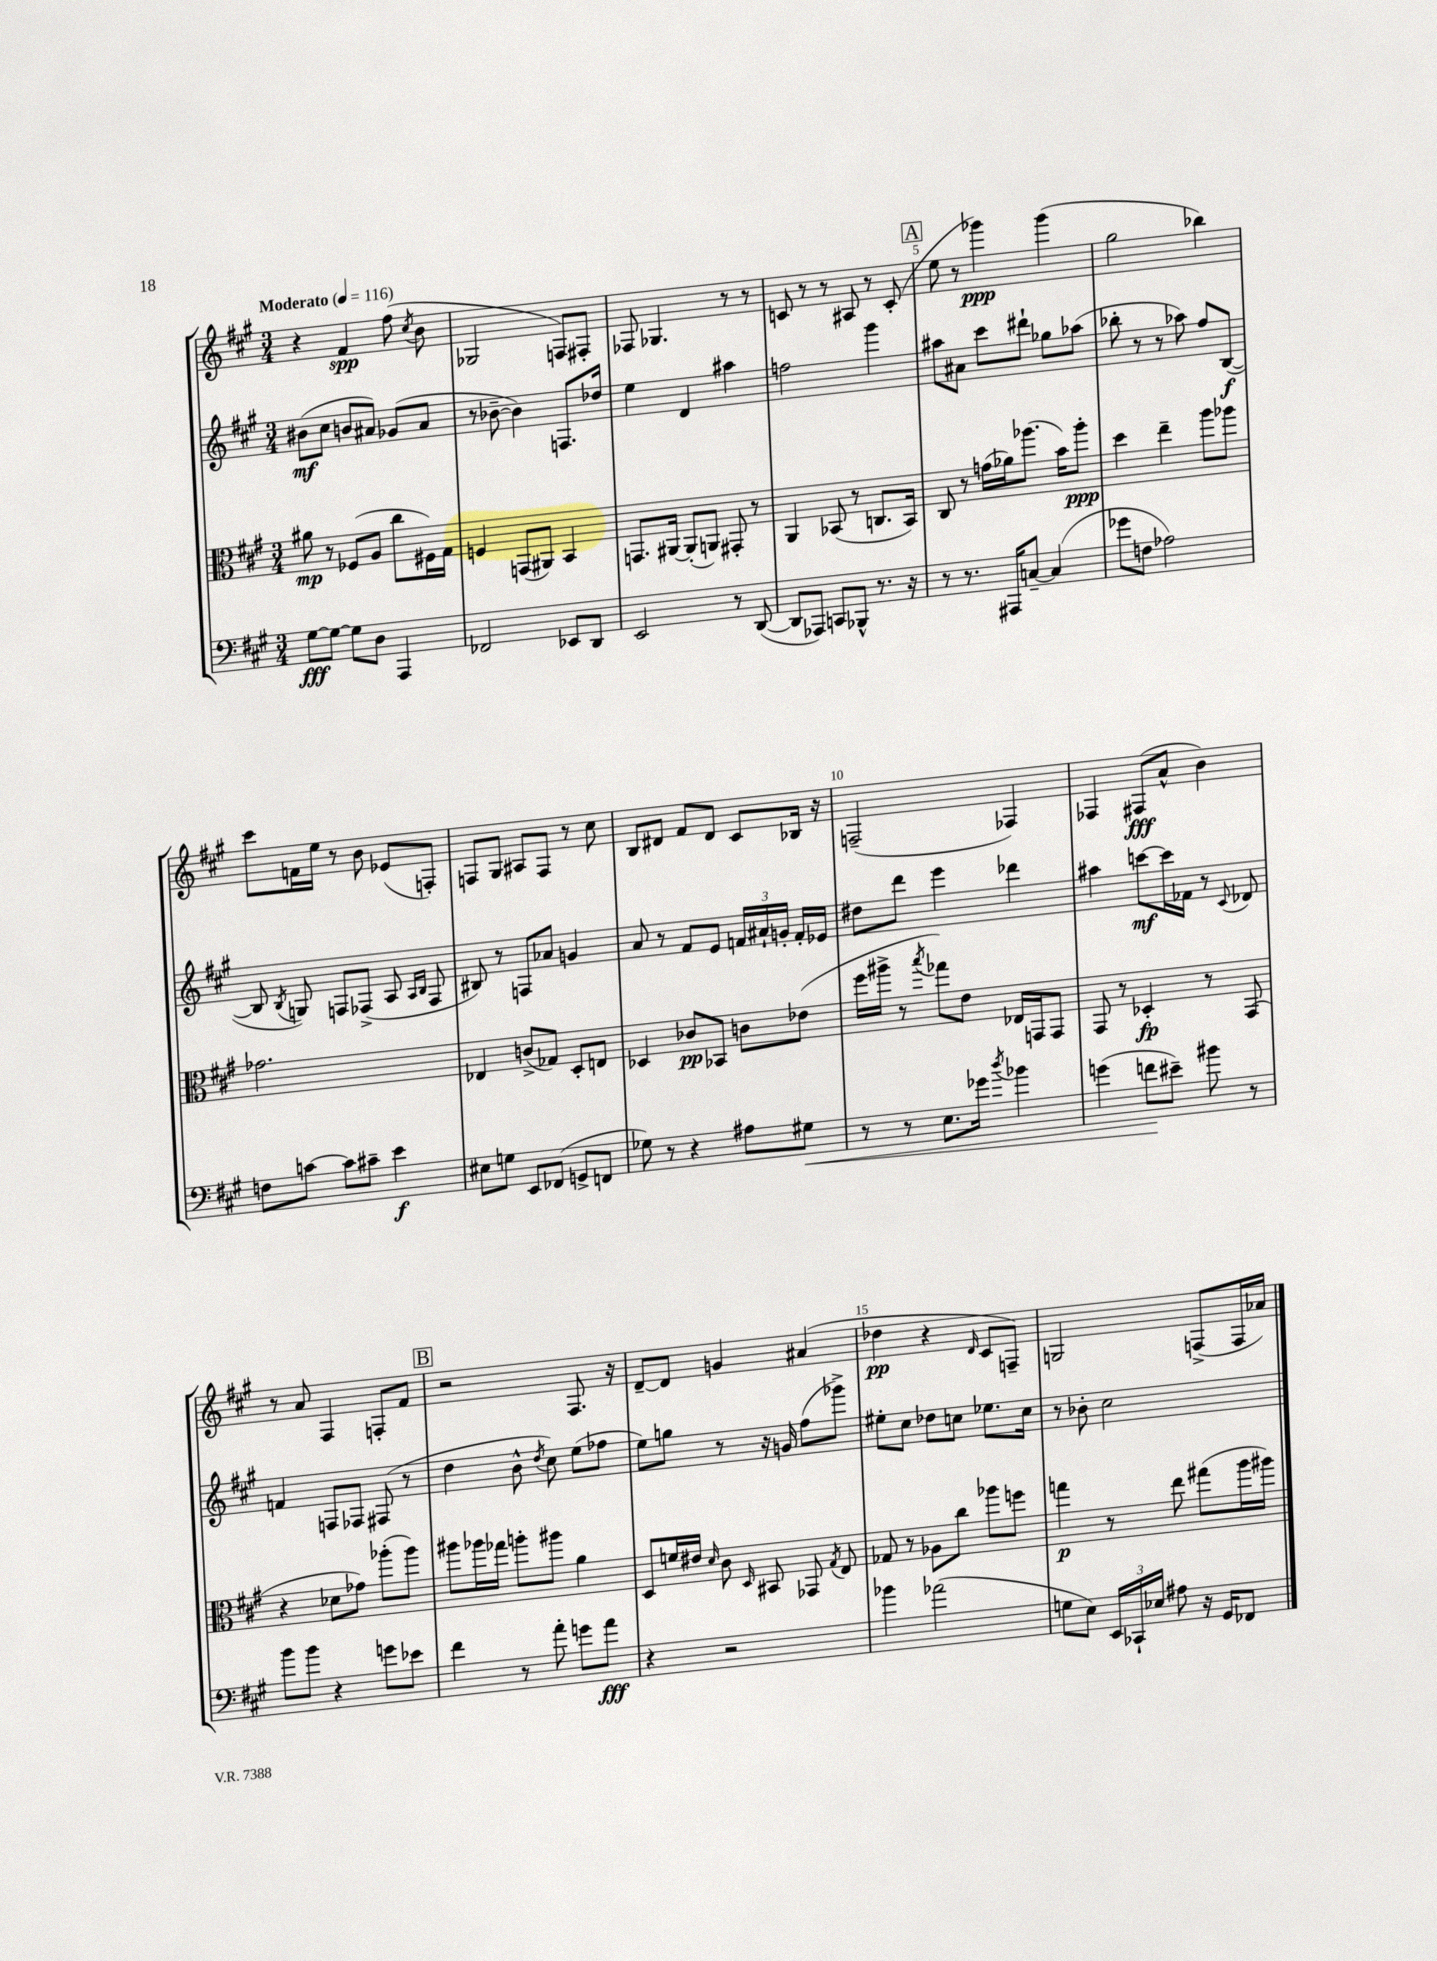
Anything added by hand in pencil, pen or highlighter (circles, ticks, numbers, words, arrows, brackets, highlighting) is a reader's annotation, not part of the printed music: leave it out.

**kern	**kern	**kern	**kern
*staff4	*staff3	*staff2	*staff1
*clefF4	*clefC3	*clefG2	*clefG2
*k[f#c#g#]	*k[f#c#g#]	*k[f#c#g#]	*k[f#c#g#]
*M3/4	*M3/4	*M3/4	*M3/4
*MM116	*MM116	*MM116	*MM116
[8G#\L	8a#\	(8b#\L	4r
8G#\_J	8r	8cc#\J	.
8G#\]L	(8F-/L	8b/L	4f#/
8D\J	8A/J	8a#/J)	.
4AAA/	8cc#\L	(8g-/L	(8ff#\
.	.	.	8qcc#/
.	16F#\L)	8a#/J	8b\
.	16G#\JJ	.	.
=	=	=	=
2FF-/	4F/	8r	2G-/
.	.	[8b-~\	.
.	(8GG/L	4b-\])	.
.	8AA#/J)	.	.
8EE-/L	4BB/	8.F/L	8F/L)
8DD/J	.	.	8F#'/J
.	.	16dd-/Jk	.
=	=	=	=
2EE/	8.GG/L	4ee\	8F-/
.	.	.	4.G-/
.	[16AA#/Jk	.	.
.	(8AA#'/]L	4d/	.
.	8AA/J)	.	.
8r	8GG#'/	4aa#\	8r
([8DD/	8r	.	8r
=	=	=	=
8DD/]L	4AA/	2ff\	8c/
8AAA-/J)	.	.	8r
8CC/L	(8BB-/	.	8r
8BBB-^^/J	8r	.	8A#/
8.r	8.C/L	4ggg#\	8r
.	.	.	(8c'/
16r	16BB-/Jk)	.	.
=	=	=	=
8r	8C#/	8aa#\L	8ee\
8.r	8r	8a#\J	8r
.	(16g\LL	8ccc#\L	4ggg-\)
16AAA#/LK	16a-\J)	.	.
[8C~/J	(8.aa-\J	8ddd#`\J	.
(4C/]	.	8gg-\L	(4ggg-\
.	16b\LK)	.	.
.	8aa-'\J	(8aa-\J	.
=	=	=	=
8g-\L	4dd\	8bb-'\	2gg#\
8F\J	.	8r	.
2A-\)	4ee~\	8r	.
.	.	8aa-\)	.
.	8aa\L	8ff#/L	4bb-\)
.	8aa-\J	([8B/J	.
=	=	=	=
8F\L	2.g-\	8B/]	8ccc#\L
.	.	8qB/	.
[8c\J	.	8G/)	16f\L
.	.	.	16ee\JJ
8c\]L	.	8F/L	8r
8c#~\J	.	(8F-^/J	8b\
4e\	.	8A/	(8e-/L
.	.	16qqA/LL	.
.	.	16qqB/JJ	.
.	.	8F-/	8F'/J)
=	=	=	=
8E#\L	4E-/	8B#/)	8F/L
8G\J	.	8r	8G#/J
8EE/L	(8c^/L	8F/L	8A#/L
(8FF-/J	8G-/J)	8a-/J	8F/J
8GG^/L	8D'/L	4g/	8r
8FF/J	8E/J	.	8cc#\
=	=	=	=
8G-\)	4D-/	8a/	8B/L
8r	.	8r	8d#/J
4r	8c-/L	8f#/L	8f#/L
.	8BB-/J	8e/J	8d#/J
8A#\L	8c\L	24f/LL	8c#/L
.	.	24a#`/	.
.	.	24g'/JJ	.
8G#\J	(8e-\J	16f'/LL	16B-/Jk
.	.	16e-/JJ	16r
=	=	=	=
8r	16ff#\LL	8dd#\L	(2F~/
.	16aa#^\JJ	.	.
8r	8r	8ddd\J	.
.	8qbb/	.	.
8.E\L	8gg-\L)	4eee\	.
.	8e\J	.	.
16g-\Jk	.	.	.
8qdd/	.	.	.
4b-\	16E-/LL	4ddd-\	4F-/)
.	16GG/J	.	.
.	8GG/J	.	.
=	=	=	=
(4g\	8GG#/	4aa#\	4F-/
.	8r	.	.
8f\L	4D-'/	[8ccc\L	(8F#/L
8e#~\J)	.	16ccc\]L	8a^^/J
.	.	16f-\JJ	.
8b#\	8r	8r	4b\)
.	.	8qqc#/	.
8r	(8GG#/	8d-/	.
=	=	=	=
8b\L	4r	4f/	8r
8b\J	.	.	8a/
4r	8d-\L	8F/L	4F#/
.	8g-\J)	8F-/J	.
8g\L	(8aa-'\L	(8F#/	8F'/L
8e-\J	8aa-\J)	8r	8f#/J
=	=	=	=
4f#\	8aa#\L	4dd\	2r
.	16aa-\L	.	.
.	16gg-\JJ	.	.
8r	8aa'\L	8b^^\	.
.	.	8qdd/	.
8a'\	8aa#\J	8cc#\)	.
8g\L	4a\	(8ee\L	8.F#/
8a\J	.	8ff-\J	.
.	.	.	16r
=	=	=	=
4r	8D/L	8ee\L)	[8d~/L
.	16f/L	8gg\J	8d/]J
.	16e#/JJ	.	.
.	16qqd/	.	.
2r	8c#\	8r	4g/
.	16qqD/	.	.
.	8BB#/	16r	.
.	.	16g/	.
.	8GG-/	(8ff#\L	(4a#/
.	8qG#/	.	.
.	8E/	8ggg-^\J)	.
=	=	=	=
4b-\	8G-/	8ee#'\L	4dd-\
.	8r	8cc#\J	.
(2a-\	8A-\L	8dd-\L	4r
.	8cc#\J	8cc\J	.
.	.	.	16qqd/
.	8aa-\L	8.ee-\L	8c#/L
.	8ff\J	.	8F~/J)
.	.	16cc\Jk	.
=	=	=	=
8G\L	4gg\	8r	2G/
8E\J)	.	8b-'\	.
24EE/LL	8r	2cc#\	.
24CC-`/	.	.	.
24E-/JJ	.	.	.
8A#\	8ee\	.	.
16r	(8gg#\L	.	(8F^/L
16GG#/LK	.	.	.
8FF-/J	16aa\L	.	16F/L
.	16aa#\JJ)	.	16a-/JJ)
==	==	==	==
*-	*-	*-	*-
